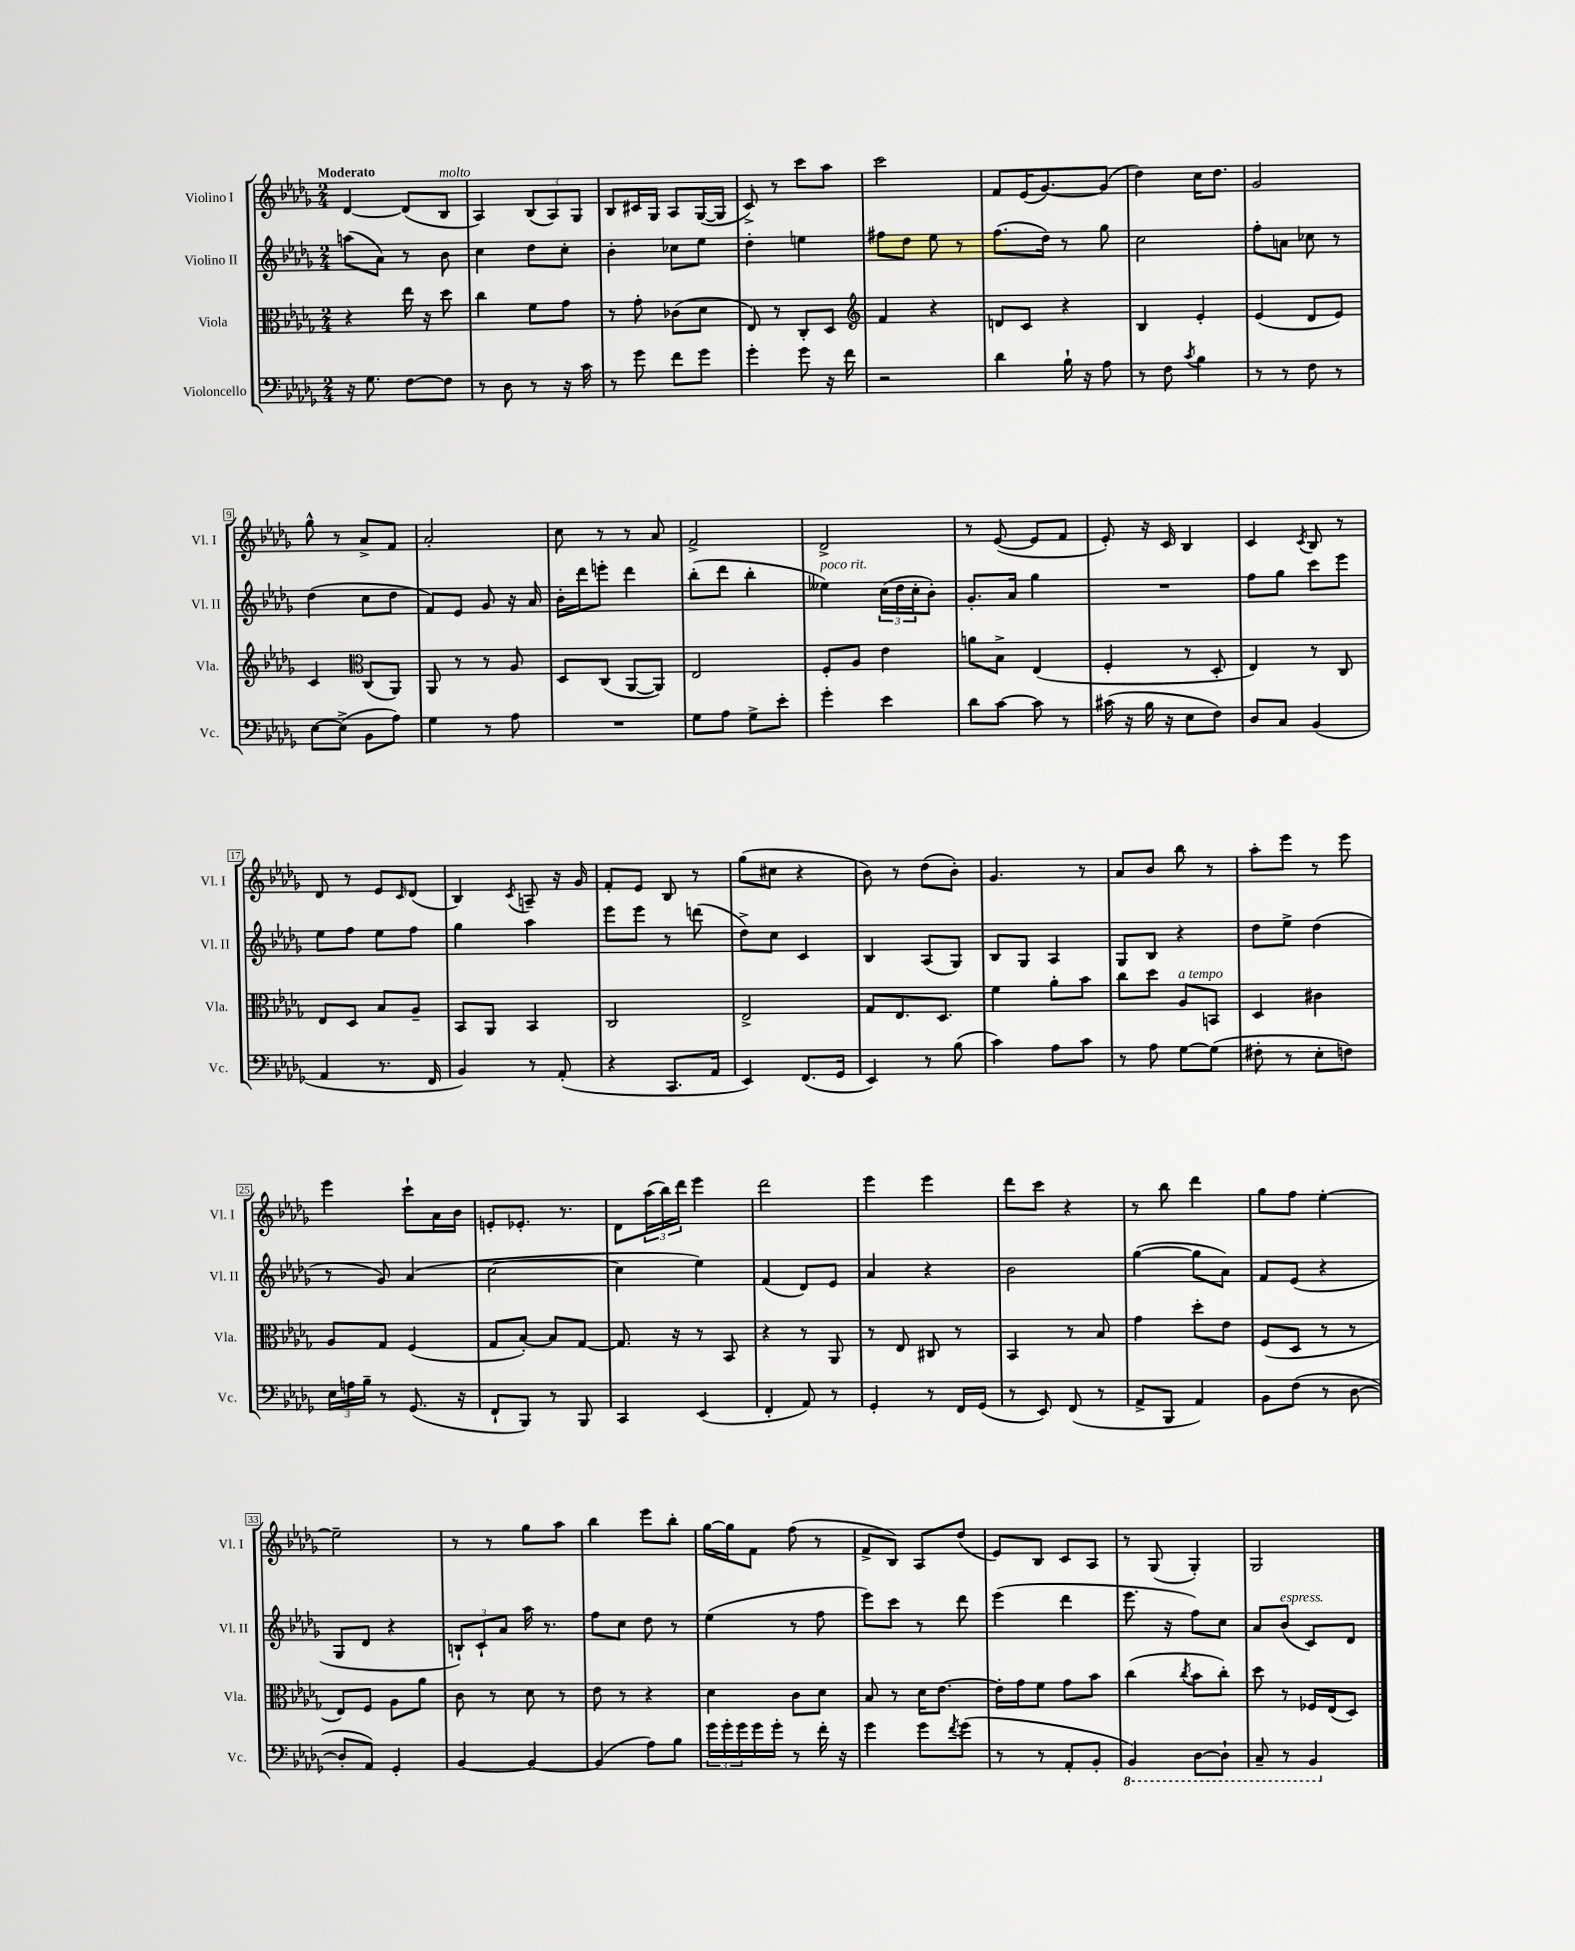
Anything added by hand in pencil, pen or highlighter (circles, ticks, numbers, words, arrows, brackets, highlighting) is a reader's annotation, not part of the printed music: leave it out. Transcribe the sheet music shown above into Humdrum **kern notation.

**kern	**kern	**kern	**kern
*staff4	*staff3	*staff2	*staff1
*clefF4	*clefC3	*clefG2	*clefG2
*k[b-e-a-d-g-]	*k[b-e-a-d-g-]	*k[b-e-a-d-g-]	*k[b-e-a-d-g-]
*M2/4	*M2/4	*M2/4	*M2/4
16r	4r	(8aa	[4d-
8.G-	.	.	.
.	.	8a-)	.
[8F	16ee-	8r	(8d-]
.	16r	.	.
8F]	8dd-	8b-	8B-
=	=	=	=
8r	4cc	4cc	4A-)
8D-	.	.	.
8r	8f	8dd-	(12B-
.	.	.	12A-)
16r	8g-	8cc'	.
.	.	.	12G-
16c	.	.	.
=	=	=	=
8r	8r	4b-'	8B-
8g-	8g-'	.	16c#
.	.	.	16G-
8f	(8c-	8cc-	8A-
8g-	8d-	8ee-	([16G-
.	.	.	16G-]
=	=	=	=
4g-'	8E-)	4dd-'	8c^)
.	8r	.	8r
8g-	8C'	4ee	8ccc
16r	8D-	.	8aa-
16f	.	.	.
=	=	=	=
*	*clefG2	*	*
2r	4f	8ff#	2ccc
.	.	8dd-	.
.	4r	8ee-	.
.	.	8r	.
=	=	=	=
4d-	8d	(8.ff	8f
.	8c	.	(16e-
.	.	16dd-)	[8.g-)
16B-`	4r	8r	.
16r	.	.	.
8A-	.	8gg-	(8g-]
=	=	=	=
8r	4B-	2cc	4dd-)
8F	.	.	.
8qc	.	.	.
4B-	4e-'	.	16cc
.	.	.	8.dd-
=	=	=	=
8r	(4e-	8ff'	2g-
8r	.	8a	.
8F	8d-	8cc-	.
8r	8e-)	8r	.
=	=	=	=
[8E-	4c	(4dd-	8gg-^^
(8E-^]	.	.	8r
*	*clefC3	*	*
8BB-	(8C	8cc	8a-^
8A-)	8AA-)	8dd-	8f
=	=	=	=
4G-	8AA-	8f)	2a-'
.	8r	8e-	.
8r	8r	8g-	.
8A-	8A-	16r	.
.	.	16a-	.
=	=	=	=
2r	8D-	16b-'	8cc
.	.	16ddd-	.
.	(8C	8eee'	8r
.	[8AA-	4ddd-	8r
.	8AA-])	.	8a-
=	=	=	=
8G-	2E-	(8bb-'	2f^
8A-	.	8ddd-	.
8G-^	.	4bb-'	.
8e-'	.	.	.
=	=	=	=
4g-'	8F'	4ee--)	2d-^
.	8A-	.	.
4e-	4e-	(24cc	.
.	.	24dd-	.
.	.	24cc'	.
.	.	8b-')	.
=	=	=	=
8d-	8a	8.g-'	8r
[8c	8B-^	.	([8e-
.	.	16a-	.
8c]	(4E-	4gg-	8e-]
8r	.	.	8f
=	=	=	=
(16c#	4F'	2r	8e-')
16r	.	.	.
16B-	.	.	16r
16r	.	.	16c
8E-	8r	.	4B-
8F)	8D-'	.	.
=	=	=	=
8D-	4E-)	8ff	4c
8C	.	8gg-	.
.	.	.	8qc
(4BB-	8r	8ccc	8B-
.	8C	8eee-	8r
=	=	=	=
4AA-	8E-	8ee-	8d-
.	8D-	8ff	8r
8.r	8B-	8ee-	8e-
.	.	.	16qqc
.	8A-~	8ff	(8d-
16FF	.	.	.
=	=	=	=
4BB-)	8BB-	4gg-	4B-)
.	8AA-	.	.
.	.	.	8qc
8r	4BB-	4aa-	8A~
(8AA-'	.	.	16r
.	.	.	16g-
=	=	=	=
4r	2C	8eee-	8f'
.	.	8eee-	8e-
8.CC	.	8r	8B-
.	.	(8ddd	8r
16AA-	.	.	.
=	=	=	=
4EE-)	2E-^	8dd-^)	(8gg-
.	.	8cc	8cc#
(8.FF	.	4c	4r
16GG-	.	.	.
=	=	=	=
4EE-)	8G-	4B-	8b-)
.	8.E-	.	8r
8r	.	(8A-	(8dd-
.	8.D-	.	.
(8B-	.	8G-)	8b-')
=	=	=	=
4c)	4f	8B-	4.g-
.	.	8G-	.
8A-	8a-'	4A-	.
8c	8b-	.	8r
=	=	=	=
8r	8cc	8G-	8a-
8A-	8dd-	8B-	8b-
[8G-	8A-	4r	8bb-
(8G-]	8BB	.	8r
=	=	=	=
8F#'	4D-	8dd-	8aa-'
8r	.	8ee-^	8eee-
8E-'	4c#	(4dd-	8r
8F)	.	.	8eee-
=	=	=	=
24E-	8A-	8r	4eee-
24A	.	.	.
24B-~	.	.	.
8r	8G-	8g-)	.
(8.GG-	(4F	(4a-	8ccc`
.	.	.	16a-
16r	.	.	16b-
=	=	=	=
8FF`	8G-	[2cc	8e'
8BBB-)	[8B-')	.	8.e-'
8r	8B-]	.	.
.	.	.	8.r
8BBB-	[8G-	.	.
=	=	=	=
4CC	8.G-]	4cc]	8d-
.	.	.	(24aa-
.	.	.	24bb-)
.	16r	.	.
.	.	.	24ddd-
(4EE-	8r	4ee-)	4eee-
.	8BB-	.	.
=	=	=	=
4FF'	4r	(4f	2ddd-
8AA-)	8r	8d-)	.
8r	8AA-	8e-	.
=	=	=	=
4GG-'	8r	4a-	4eee-
.	8E-	.	.
8r	8C#	4r	4eee-
16FF	8r	.	.
(16GG-	.	.	.
=	=	=	=
8r	4BB-	2b-	8ddd-
8EE-)	.	.	8ccc
(8FF	8r	.	4r
8r	8B-	.	.
=	=	=	=
8AA-^	4g-	([4gg-	8r
8BBB-	.	.	8bb-
4AA-)	8dd-'	8gg-]	4ddd-
.	8e-	8a-)	.
=	=	=	=
8BB-	(8F	8f	8gg-
(8F	8D-	(8e-	8ff
8r	8r	4r	[4ee-'
[8D-	8r	.	.
=	=	=	=
8D-']	8E-)	8G-	2ee-~]
8AA-)	8F	8d-	.
4GG-'	8A-	4r	.
.	8a-	.	.
=	=	=	=
[4BB-	8c	12B`)	8r
.	.	12c`	.
.	8r	.	8r
.	.	12a-	.
4BB-_	8d-	16aa-	8gg-
.	.	8.r	.
.	8r	.	8aa-
=	=	=	=
(4BB-]	8e-	8ff	4bb-
.	8r	8cc	.
8A-)	4r	8dd-	8eee-
8B-	.	8r	8bb-'
=	=	=	=
24g-	4d-	(4ee-	[16gg-
24g-'	.	.	.
.	.	.	16gg-]
24g-	.	.	.
16g-	.	.	8f
16g-'	.	.	.
8r	8c	8r	(8ff
16f'	8d-	8ff	8r
16r	.	.	.
=	=	=	=
4g-	8B-	8eee-)	8f^
.	8r	8ccc	8B-)
8g-	16d-	8r	8A-
.	[8.e-	.	.
8qf	.	.	.
(8g-	.	8ddd-	(8dd-
=	=	=	=
8r	16e-']	(4eee-	8e-)
.	16g-	.	.
8r	8f	.	8B-
8AA-'	8g-	4ddd-	8c
8BB-'	8b-	.	8A-
=	=	=	=
4BBB-)	(4cc	8.eee-	8r
.	.	.	(8G-
.	.	16r	.
.	8qcc	.	.
[8DD-	8b-	8ff)	4G-')
8DD-`]	8cc')	8cc	.
=	=	=	=
8CC~	8dd-	8a-	2G-
8r	8r	(8b-	.
4BBB-	16F-	8c)	.
.	(16E-	.	.
.	8D-)	8d-	.
==	==	==	==
*-	*-	*-	*-
